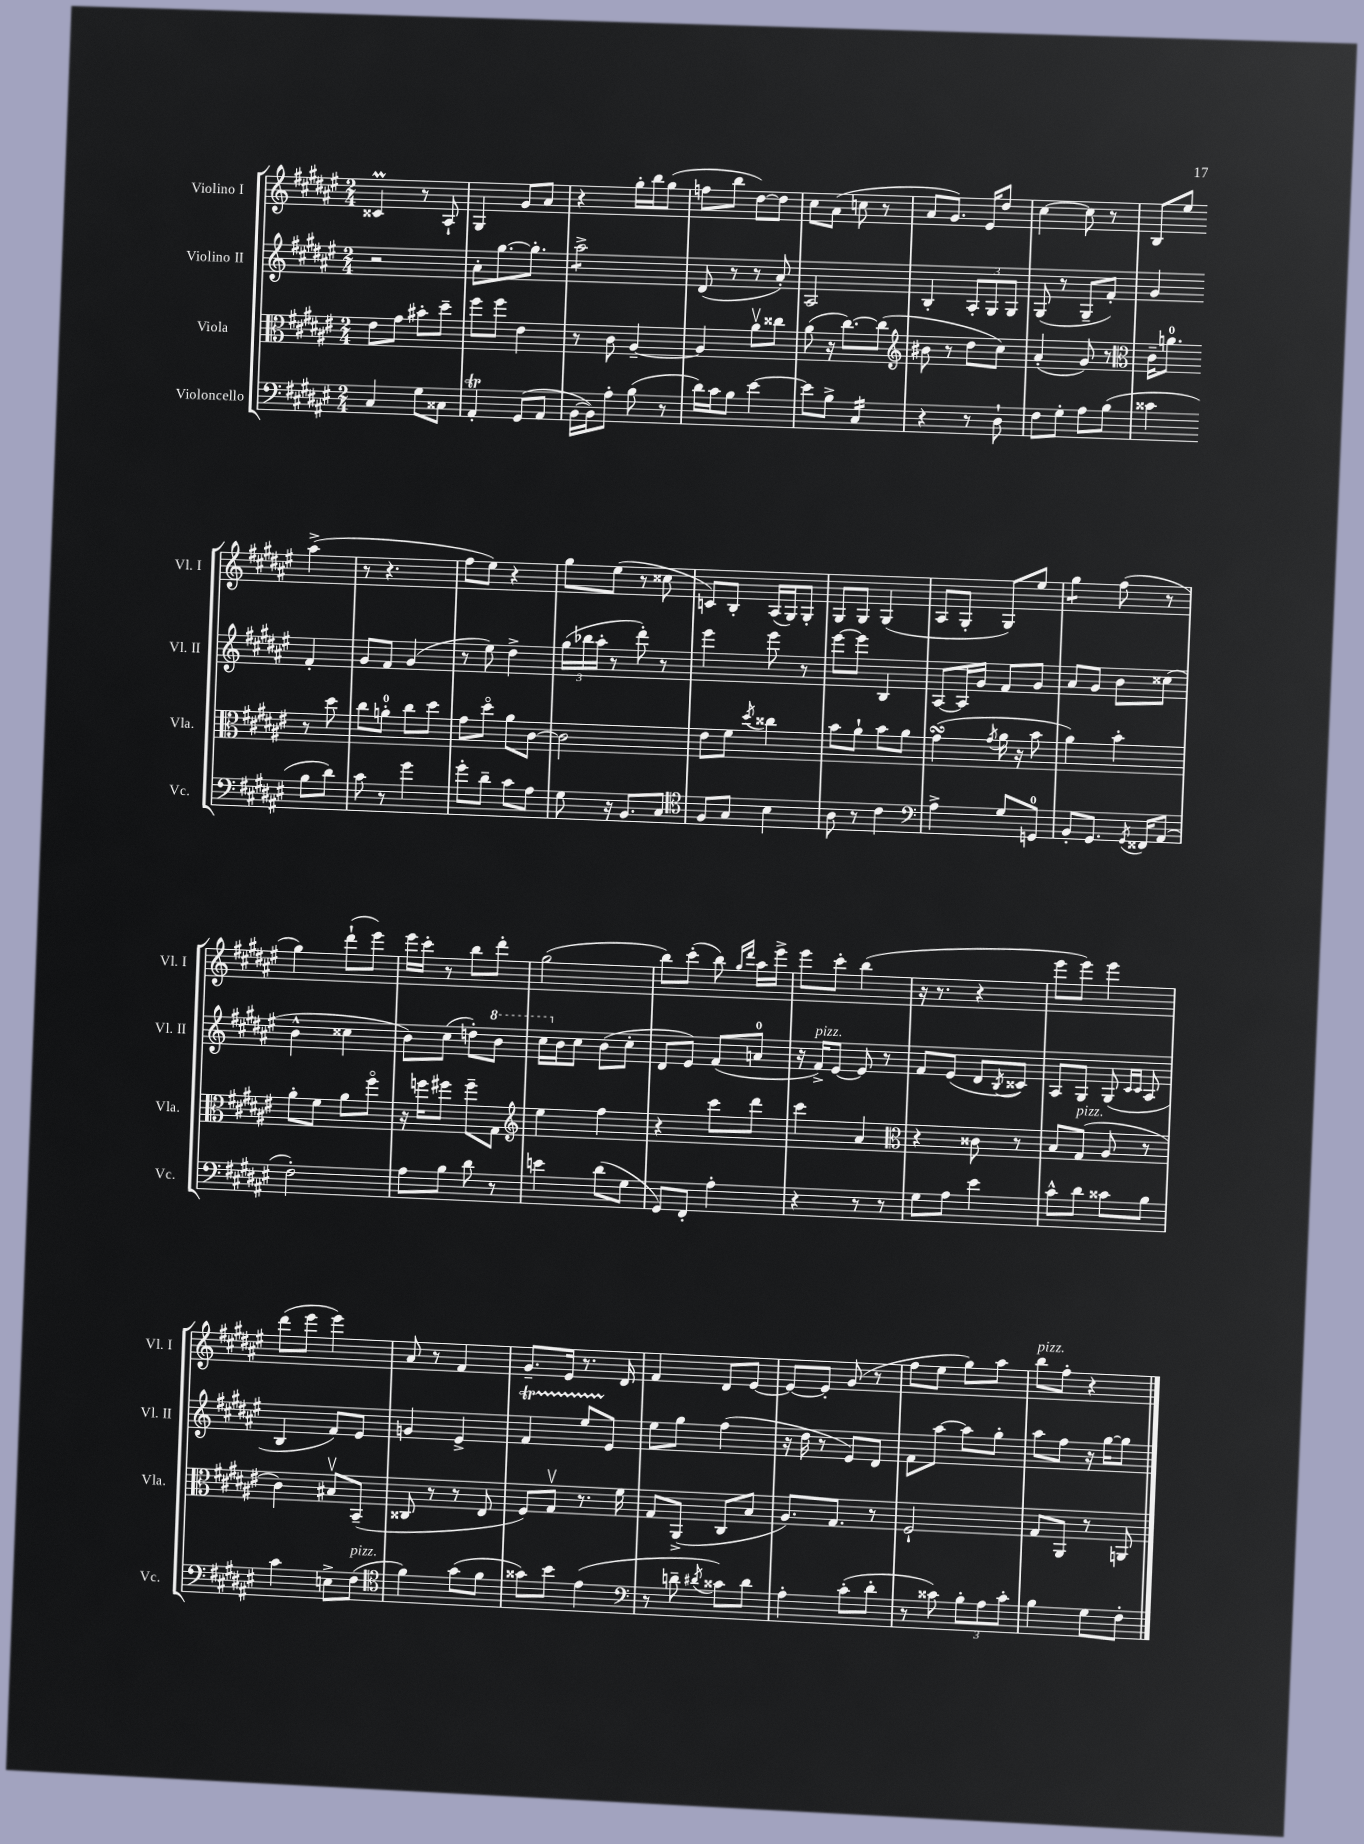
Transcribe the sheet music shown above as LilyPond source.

<<
\new StaffGroup <<
\new Staff = "s0" \with { instrumentName = "Violino I" shortInstrumentName = "Vl. I" } {
    \clef treble \key fis \major \numericTimeSignature \time 2/4
    cisis'4\prall r8 ais8-! |
    gis4 gis'8 ais'8 |
    r4 gis''16-. b''16 gis''8( |
    f''8 b''8 dis''8~) dis''8 |
    cis''8 ais'8( c''8 r8 |
    ais'8 gis'8.) eis'16 dis''8 |
    cis''4~ cis''8 r8 |
    b8 eis''8 ais''4->( |
    r8 r4. |
    fis''8 eis''8) r4 |
    gis''8 eis''8( r8 cisis''8 |
    c'8) b8-. ais16( gis16) gis8-. |
    gis8 gis8 gis4( |
    ais8 gis8-. gis8) eis''8 |
    gis''4:8 fis''8( r8 |
    gis''4) dis'''8-!( eis'''8) |
    eis'''16 cis'''16-. r8 b''8 dis'''8-. |
    gis''2( |
    b''8) cis'''8-.( b''8) \grace { gis''16 dis'''16 } ais''16 eis'''16-> |
    eis'''8 cis'''8-. b''4( |
    r16 r8. r4 |
    eis'''8 eis'''8) eis'''4 |
    dis'''8( eis'''8 eis'''4) |
    ais'8 r8 fis'4 |
    gis'8.-- eis'16 r8. dis'16 |
    fis'4 dis'8 eis'8~ |
    eis'8~ eis'8-. gis'8( r8 |
    fis''8 eis''8 gis''8) ais''8 |
    b''8^\markup { \italic "pizz." } fis''8-. r4 \bar "|." |
}
\new Staff = "s1" \with { instrumentName = "Violino II" shortInstrumentName = "Vl. II" } {
    \clef treble \key fis \major \numericTimeSignature \time 2/4
    r2 |
    ais'8-. gis''8.~ gis''8.-. |
    ais''2:8-> |
    dis'8( r8 r8 ais'8-.) |
    ais2 |
    b4-. \tuplet 3/2 { ais8-. gis8 gis8 } |
    gis8( r8 gis8-- fis'8-.) |
    gis'4 fis'4-. |
    gis'8 fis'8 gis'4( |
    r8 eis''8) dis''4-> |
    \tuplet 3/2 { gis''16( bes''16 ais''16-. } r8 dis'''8-.) r8 |
    eis'''4 eis'''8 r8 |
    eis'''8~ eis'''8 b4 |
    ais8~ ais16 gis'16 fis'8 gis'8 |
    ais'8 gis'8 b'8 cisis''8( |
    b'4-^ cisis''4 |
    b'8) cis''8( d''8-.) \ottava #1 b''8 |
    cis'''16 \ottava #0 b'16 cis''8 b'8( cis''8-. |
    dis'8 eis'8) fis'8( a'8-0 |
    r16 fis'16->^\markup { \italic "pizz." }) eis'8~ eis'8 r8 |
    fis'8 eis'8( dis'8 \acciaccatura { b8 } cisis'8) |
    ais8 gis8 gis8( \grace { cis'16 cis'16 } ais8 |
    b4 fis'8) eis'8 |
    g'4 eis'4-> |
    fis'4\startTrillSpan eis''8 eis'8\stopTrillSpan |
    eis''8 gis''8 fis''4( |
    r16 dis''16 r8 eis'8) dis'8 |
    fis'8 ais''8~ ais''8 gis''8-. |
    ais''8 fis''8 r16 gis''16~ gis''8 \bar "|." |
}
\new Staff = "s2" \with { instrumentName = "Viola" shortInstrumentName = "Vla." } {
    \clef alto \key fis \major \numericTimeSignature \time 2/4
    eis'8 gis'8 bis'8-. dis''8-- |
    fis''8 fis''8 eis'4 |
    r8 cis'8 ais4~-- |
    ais4 ais'8\upbow cisis''8 |
    ais'8( r16 cis''8.~) cis''8( |
    \clef treble bis'8 r8 dis''8 cis''8) |
    ais'4-.( gis'8) r8 |
    \clef alto cis'16-- a'8.-0 r8 dis''8 |
    cis''8 a'8-0-. cis''8 dis''8 |
    gis'8 dis''8\flageolet ais'8 cis'8~ |
    cis'2 |
    eis'8 fis'8 \acciaccatura { dis''8 } cisis''4 |
    b'8 ais'8-! b'8 ais'8 |
    gis'4\turn( \acciaccatura { gis'8 } ais'16 r16 b'8 |
    ais'4) b'4-. |
    ais'8-. fis'8 ais'8 fis''8\flageolet |
    r16 f''16 fis''8 fis''8-- gis8 |
    \clef treble eis''4 fis''4 |
    r4 cis'''8 dis'''8 |
    cis'''4 ais'4 |
    \clef alto r4 cisis'8 r8 |
    b8 gis8^\markup { \italic "pizz." }( ais8 r8 |
    cis'4) bis8\upbow b,8--( |
    cisis8 r8 r8 eis8 |
    fis8) gis8\upbow r8. fis'16 |
    gis8 ais,8->( cis8 b8 |
    ais8.) gis8. r8 |
    fis2-! |
    gis8 ais,8 r8 a,8 \bar "|." |
}
\new Staff = "s3" \with { instrumentName = "Violoncello" shortInstrumentName = "Vc." } {
    \clef bass \key fis \major \numericTimeSignature \time 2/4
    cis4 gis8 cisis8 |
    ais,4-.\trill gis,8( ais,8 |
    b,16~ b,16) ais8-. b8( r8 |
    dis'16) cis'16 b8 eis'4~ |
    eis'8 b8-> cis4:16 |
    r4 r8 dis8-! |
    fis8 gis8-. ais8 b8( |
    cisis'4 b8 dis'8) |
    cis'8 r8 gis'4 |
    gis'8-. dis'8-- cis'8 ais8 |
    gis8 r16 b,8. cis8 |
    \clef tenor fis8 gis8 b4 |
    ais8 r8 cis'4 |
    \clef bass ais4-> gis8 g,8-0 |
    b,8-. gis,8. \acciaccatura { gis,8 } fisis,16 ais,8( |
    fis2-.) |
    ais8 b8 dis'8 r8 |
    e'4 dis'8( gis8 |
    gis,8) fis,8-. ais4-. |
    r4 r8 r8 |
    gis8 ais8 eis'4 |
    cis'8-^ dis'8 cisis'8 b8 |
    cis'4 e8-> fis8^\markup { \italic "pizz." }( |
    \clef tenor fis'4) gis'8( fis'8 |
    gisis'8) b'8 eis'4( |
    \clef bass r8 d'8-- \acciaccatura { dis'8 } cisis'8) dis'8 |
    ais4-. cis'8-.( dis'8-. |
    r8 cisis'8) \tuplet 3/2 { b8-. ais8 cisis'8-. } |
    b4 gis8 fis8-. \bar "|." |
}
>>
>>
\layout { \context { \Score \remove "Bar_number_engraver" } }
